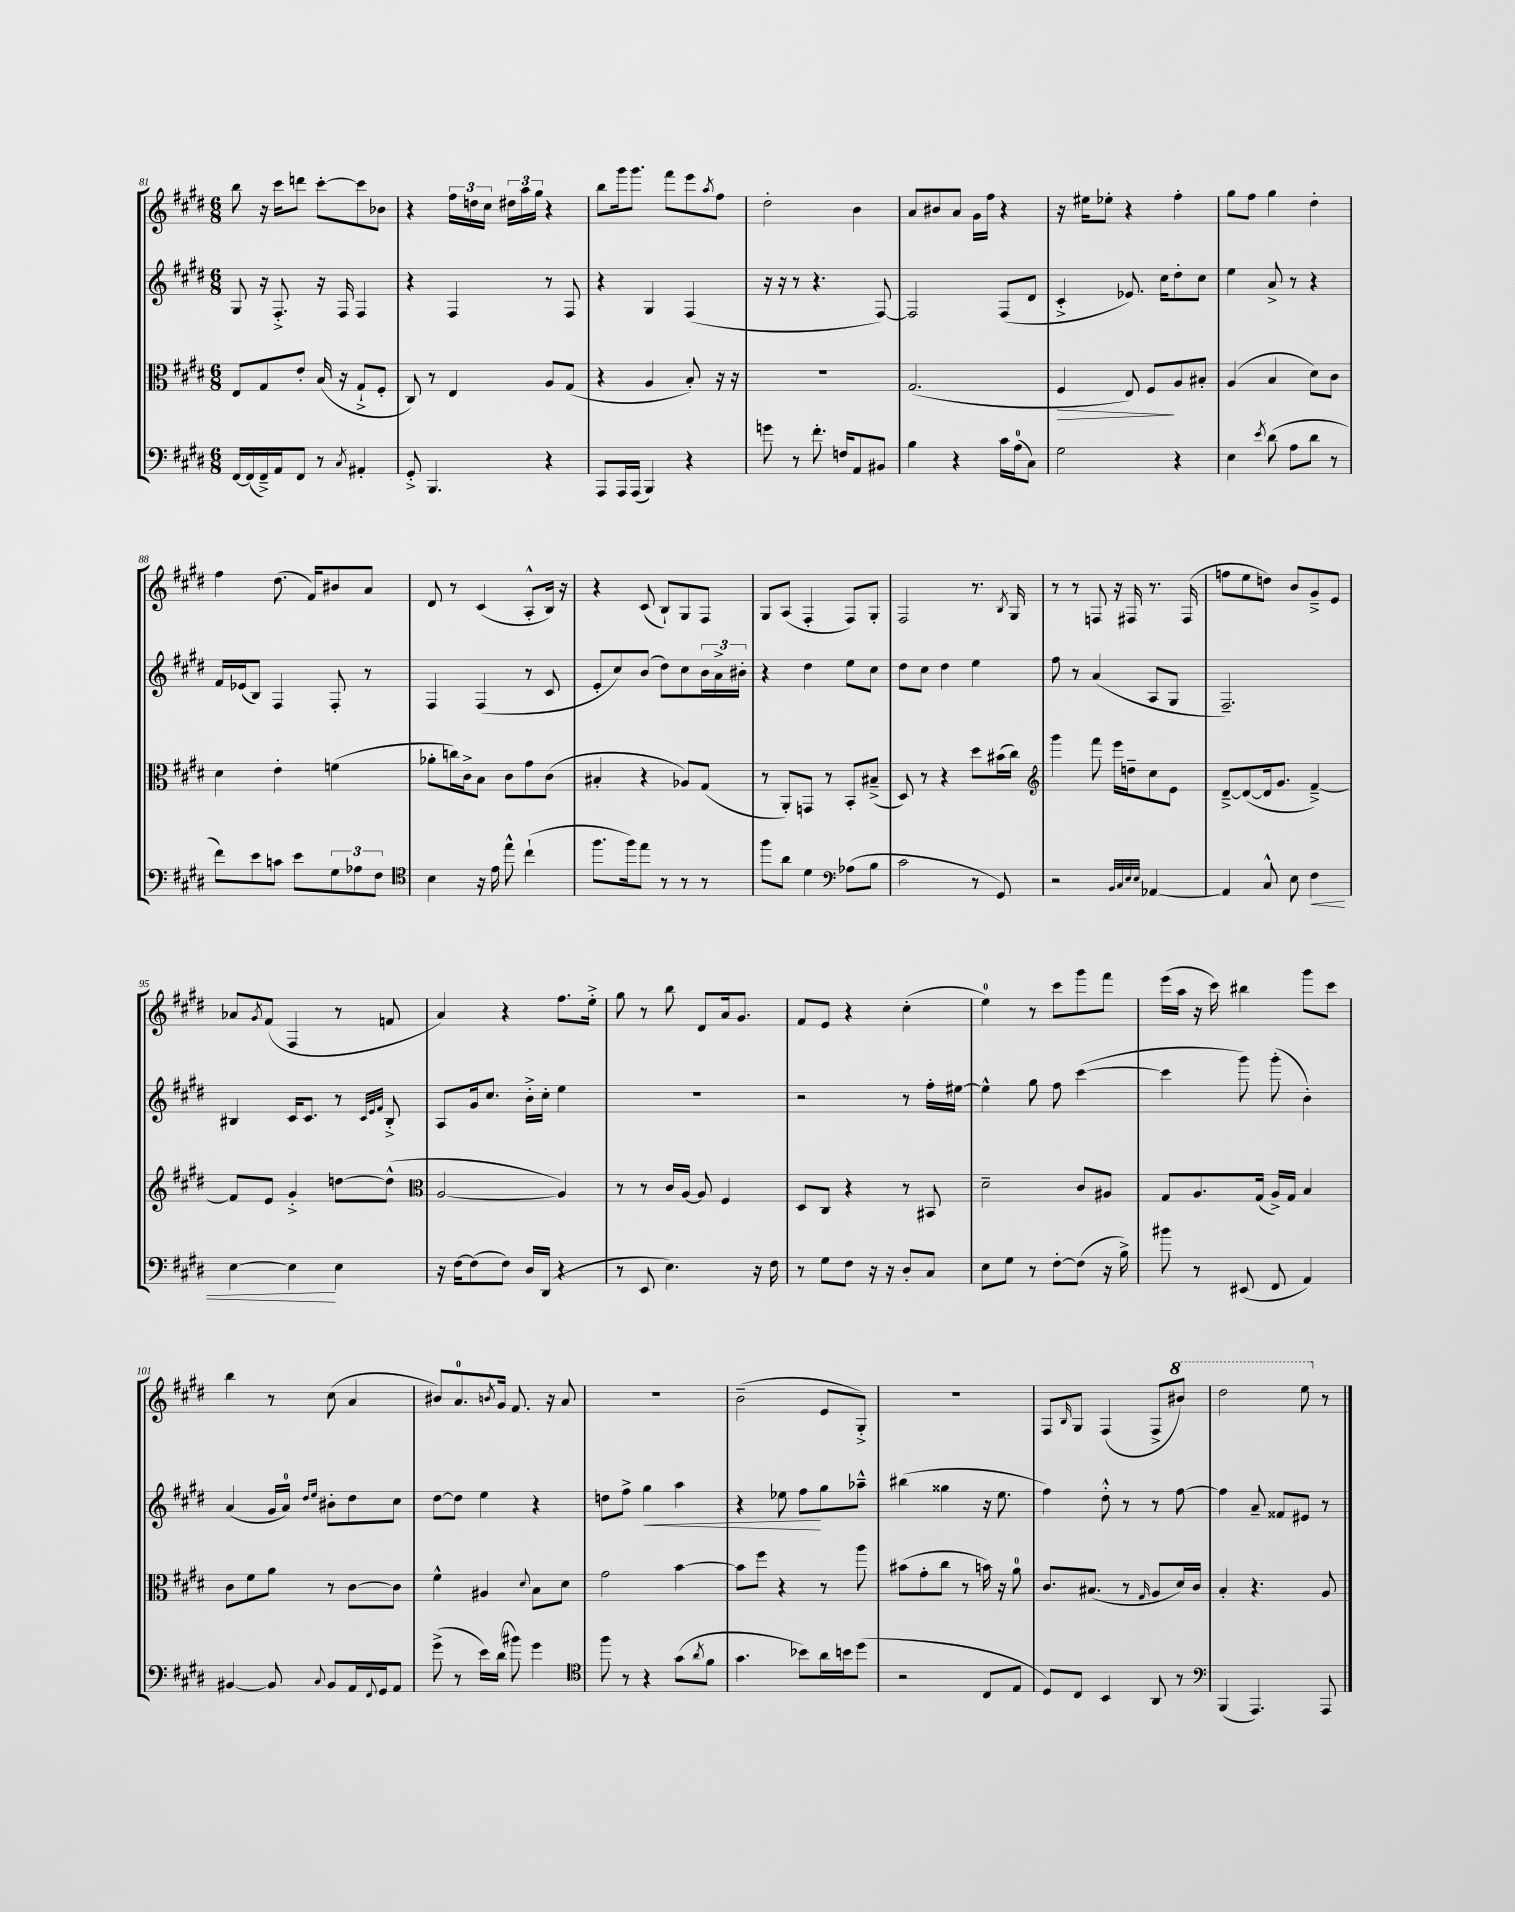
<<
\new StaffGroup <<
\new Staff = "s0" {
    \clef treble \key e \major \numericTimeSignature \time 6/8
    b''8 r16 cis'''16 d'''8 cis'''8~-. cis'''8 bes'8 |
    r4 \tuplet 3/2 { fis''16 d''16 cis''16 } \tuplet 3/2 { dis''16 a''16 gis''16 } r4 |
    b''8 gis'''16 gis'''8. fis'''8 e'''8 \acciaccatura { a''8 } fis''8 |
    dis''2-. b'4 |
    a'8 bis'8 a'8 gis'16 fis''16 r4 |
    r16 eis''16 ees''8-. r4 fis''4-. |
    gis''8 fis''8 gis''4 dis''4-. |
    fis''4 dis''8.( fis'16) bis'8 a'8 |
    dis'8 r8 cis'4( a8-.-^ b16) r16 |
    r4 cis'8( b8-!) gis8 fis8 |
    gis8 a8( fis4-. fis8) gis8-. |
    fis2 r8. \acciaccatura { b8 } gis16 |
    r8 r8 f8 r16 fis16 r8. fis16( |
    f''8 e''8 d''8) b'8 gis'8---> e'8 |
    aes'8 \acciaccatura { gis'8 } fis'8( fis4 r8 f'8 |
    a'4) r4 fis''8. e''16-.-> |
    gis''8 r8 b''8 dis'8 a'16 gis'8. |
    fis'8 e'8 r4 cis''4-.( |
    e''4-0) r8 cis'''8 gis'''8 fis'''8 |
    e'''16( a''16 r16 cis'''16) bis''4 gis'''8 cis'''8 |
    b''4 r8 cis''8( a'4 |
    bis'8) a'8.-0 \acciaccatura { b'8 } gis'16 fis'8. r16 a'8 |
    R2. |
    b'2--( e'8 gis8-.->) |
    R2. |
    fis8 \grace { b16 } gis8 fis4( fis8-> \ottava #1 bis''8) |
    dis'''2 e'''8 \ottava #0 r8 \bar "|." |
}
\new Staff = "s1" {
    \clef treble \key e \major \numericTimeSignature \time 6/8
    gis8 r16 fis8.-.-> r16 fis16 fis4 |
    r4 fis4 r8 fis8 |
    r4 gis4 fis4( |
    r16 r16 r8 r4. fis8~) |
    fis2 fis8( dis'8 |
    cis'4-.-> ees'8.) cis''16 dis''8-. cis''8 |
    e''4 a'8-> r8 r4 |
    fis'16 ees'16( b8) fis4 fis8-. r8 |
    fis4 fis4( r8 cis'8 |
    e'8-. cis''8) b'8( dis''8) cis''8 \tuplet 3/2 { b'16 a'16-> bis'16-. } |
    r4 dis''4 e''8 cis''8 |
    dis''8 cis''8 dis''4 e''4 |
    fis''8 r8 a'4( a8 gis8 |
    fis2.--) |
    bis4 cis'16 cis'8. r8 \grace { cis'32 e'32 fis'32 } bis8-.-> |
    a8 gis'16 cis''8. b'16-.-> cis''16-. e''4 |
    R2. |
    r2 r8 fis''16-. eis''16~ |
    eis''4-^ gis''8 fis''8 cis'''4~( |
    cis'''4 gis'''8) gis'''8-.( b'4-.) |
    a'4( gis'16 a'16-0) \grace { dis''16 e''16 } bis'8-. dis''8 cis''8 |
    dis''8~ dis''8 e''4 r4 |
    d''8 fis''8-> gis''4\< a''4 |
    r4 ees''8 fis''8\! gis''8 aes''8---^ |
    bis''4( gisis''4 r16 e''8. |
    fis''4) dis''8-.-^ r8 r8 fis''8~ |
    fis''4 a'8-- fisis'8 eis'8 r8 \bar "|." |
}
\new Staff = "s2" {
    \clef alto \key e \major \numericTimeSignature \time 6/8
    e8 gis8 e'8-. b16( r16 gis8-!-> fis8-. |
    cis8) r8 e4 a8 gis8( |
    r4 a4 b8-.) r16 r16 |
    R2. |
    gis2.( |
    fis4\> e8) fis8\! a8 bis8-. |
    a4( b4 dis'8) cis'8 |
    dis'4 e'4-. f'4( |
    aes'8-. c''16) cis'16-> b8 cis'8 gis'8 cis'8( |
    bis4-. r4 aes8) gis8( |
    r8 a,8-.) g,8 r8 b,8-. bis8--->( |
    dis8) r8 r4 dis''8 bis'16( cis''16) |
    \clef treble gis'''4 fis'''8 e'''16 d''16-- cis''8 e'8 |
    dis'8~---> dis'8~( dis'16 gis'8. fis'4~--->) |
    fis'8 e'8 gis'4-.-> d''8~ d''8-^( |
    \clef alto a2~ a4) |
    r8 r8 cis'16 a16~ a8 fis4 |
    dis8 cis8 r4 r8 bis,8 |
    dis'2-- cis'8 ais8 |
    gis8 a8. gis16( a16->) gis16 b4 |
    cis'8 fis'8 a'8 r8 cis'8~ cis'8 |
    fis'4-^ ais4 \appoggiatura { dis'8 } b8 dis'8 |
    gis'2 b'4~ |
    b'8 fis''8 r4 r8 a''8 |
    bis'8( gis'8-. cis''8 r8 b'16) r16 a'8-0 |
    cis'8. bis8.( r8 \grace { gis16 } a8 dis'16) cis'16 |
    b4-. r4. a8 \bar "|." |
}
\new Staff = "s3" {
    \clef bass \key e \major \numericTimeSignature \time 6/8
    fis,16~ fis,16( fis,16--->) a,16 fis,8 r8 \acciaccatura { cis8 } ais,4-. |
    gis,8-.-> b,,4. r4 |
    a,,8 a,,16 a,,16( b,,4) r4 |
    g'8 r8 fis'8.-. f16 a,8 bis,8 |
    b4 r4 cis'16 a16-0( cis8) |
    gis2 r4 |
    e4 \acciaccatura { e'8 } dis'8( a8 dis'8 r8 |
    fis'8) e'8 c'8 e'8 \tuplet 3/2 { gis8 aes8 fis8 } |
    \clef tenor b4 r16 e'16 e''8-^ cis''4-!( |
    fis''8. fis''16) e''8 r8 r8 r8 |
    fis''8 a'8 dis'4 \clef bass aes8( b8 |
    cis'2 r8 gis,8) |
    r2 \grace { b,32 cis32 e32 e32 } aes,4~ |
    aes,4 cis8-^ e8 fis4\< |
    e4~ e4\! e4 |
    r16 fis16~ fis8( fis8) dis16 dis,16( r4 |
    r8 e,8 e4.) r16 fis16 |
    r8 gis8 fis8 r16 r16 dis8-. cis8 |
    e8 gis8 r8 fis8~-. fis8( r16 b16->) |
    bis'8 r8 eis,8( fis,8 a,4) |
    bis,4~ bis,8 \appoggiatura { cis8 } bis,8 a,16 \appoggiatura { fis,8 } gis,16 a,8 |
    gis'8->( r8 e'16) dis'16( bis'8) gis'4 |
    \clef tenor fis''8 r8 r4 gis'8( \acciaccatura { a'8 } fis'8 |
    gis'4. bes'8) a'16 b'16 dis''8( |
    r2 cis8 e8 |
    dis8) cis8 b,4 a,8 r8 |
    \clef bass b,,4( a,,4.) a,,8 \bar "|." |
}
>>
>>
\layout { \context { \Score currentBarNumber = #81 } }
